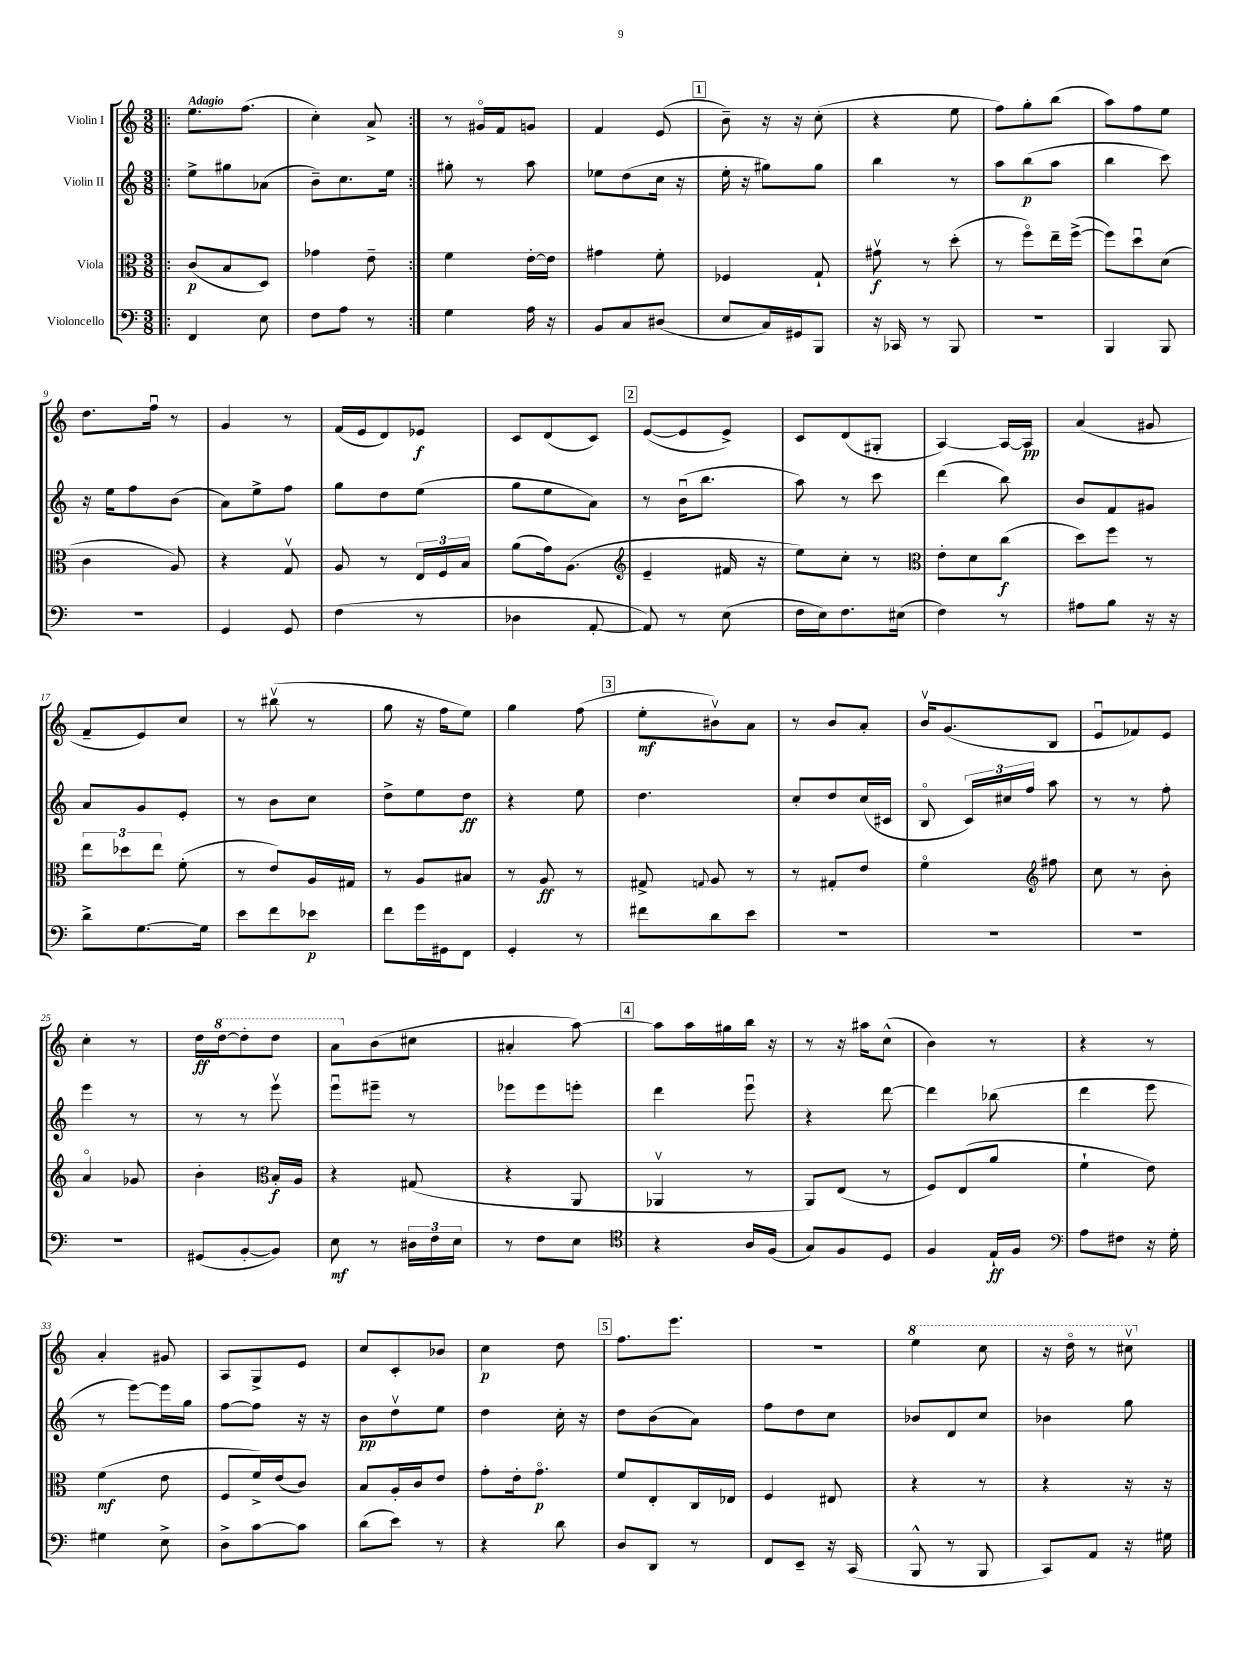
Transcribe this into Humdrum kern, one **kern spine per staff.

**kern	**dynam	**kern	**dynam	**kern	**dynam	**kern	**dynam
*part4	*part4	*part3	*part3	*part2	*part2	*part1	*part1
*staff4	*staff4	*staff3	*staff3	*staff2	*staff2	*staff1	*staff1
*I"Violoncello	*	*I"Viola	*	*I"Violin II	*	*I"Violin I	*
*clefF4	*	*clefC3	*	*clefG2	*	*clefG2	*
*k[]	*	*k[]	*	*k[]	*	*k[]	*
*M3/8	*	*M3/8	*	*M3/8	*	*M3/8	*
=1!|:	=1!|:	=1!|:	=1!|:	=1!|:	=1!|:	=1!|:	=1!|:
!	!	!	!	!	!	!LO:TX:a:B:t=Adagio	!
4FF/	.	(8c/L	p	8ee^\L	.	8.ee\L	.
.	.	8B/	.	8gg#X\	.	.	.
.	.	.	.	.	.	(8.ff\J	.
8E\	.	8D/J)	.	(8a-X\J	.	.	.
=2	=2	=2	=2	=2	=2	=2	=2
8F\L	.	4g-X\	.	8b~\L)	.	4cc'\)	.
8A\J	.	.	.	8.cc\	.	.	.
8r	.	8e~\	.	.	.	8a^/	.
.	.	.	.	16ee\Jk	.	.	.
=3:|!	=3:|!	=3:|!	=3:|!	=3:|!	=3:|!	=3:|!	=3:|!
4G\	.	4f\	.	8gg#X'\	.	8r	.
.	.	.	.	8r	.	16g#X/LL	.
.	.	.	.	.	.	16f/J	.
16A\	.	[16e'\LL	.	8aa\	.	8gn/J	.
16r	.	16e\JJ]	.	.	.	.	.
=4	=4	=4	=4	=4	=4	=4	=4
8BB/L	.	4g#X\	.	8ee-X\L	.	4f/	.
8C/	.	.	.	(8dd\	.	.	.
(8D#X/J	.	8f'\	.	16cc\Jk	.	(8e/	.
.	.	.	.	16r	.	.	.
!!LO:REH:place=s1:t=1
=5	=5	=5	=5	=5	=5	=5	=5
8E/L	.	4F-X/	.	16ee'\	.	8b~\)	.
.	.	.	.	16r	.	.	.
16C/L)	.	.	.	8gg#X\L)	.	16r	.
16GG#X/J	.	.	.	.	.	16r	.
8BBB/J	.	8G`/	.	8gg#\J	.	(8cc'\	.
=6	=6	=6	=6	=6	=6	=6	=6
16r	.	8g#Xv\	f	4bb\	.	4r	.
16CC-X/	.	.	.	.	.	.	.
8r	.	8r	.	.	.	.	.
8BBB/	.	(8dd'\	.	8r	.	8ee\	.
=7	=7	=7	=7	=7	=7	=7	=7
4.r	.	8r	.	8aa\L	.	8ff\L)	.
.	.	8ff\L)	.	(8bb\	p	8gg'\	.
.	.	16ee~\L	.	8aa\J	.	(8bb\J	.
.	.	([16ff^\JJ	.	.	.	.	.
=8	=8	=8	=8	=8	=8	=8	=8
4BBB/	.	8ff\L])	.	4bb\	.	8aa\L)	.
.	.	8ddu\	.	.	.	8ff\	.
8BBB/	.	(8d\J	.	8ccc\)	.	8ee\J	.
!!LO:LB:g=z
=9	=9	=9	=9	=9	=9	=9	=9
4.r	.	4c\	.	16r	.	8.dd\L	.
.	.	.	.	16ee\KL	.	.	.
.	.	.	.	8ff\	.	.	.
.	.	.	.	.	.	16ffu\Jk	.
.	.	8A/)	.	(8b\J	.	8r	.
=10	=10	=10	=10	=10	=10	=10	=10
4GG/	.	4r	.	8a\L)	.	4g/	.
.	.	.	.	8ee^\	.	.	.
8GG/	.	8Gv/	.	8ff\J	.	8r	.
=11	=11	=11	=11	=11	=11	=11	=11
(4F\	.	8A/	.	8gg\L	.	(16f/LL	.
.	.	.	.	.	.	16e/J	.
.	.	8r	.	8dd\	.	8d/)	.
8r	.	24E/LL	.	(8ee\J	.	8e-X/J	f
.	.	24F/	.	.	.	.	.
.	.	24B/JJ	.	.	.	.	.
=12	=12	=12	=12	=12	=12	=12	=12
4D-X\	.	(8a\L	.	8gg\L	.	8c/L	.
.	.	16g\k)	.	8ee\	.	(8d/	.
.	.	(8.A\J	.	.	.	.	.
[8AA'/	.	.	.	8a\J)	.	8c/J)	.
!!LO:REH:place=s1:t=2
=13	=13	=13	=13	=13	=13	=13	=13
*	*	*clefG2	*	*	*	*	*
8AA/])	.	4e~/	.	8r	.	([8e/L	.
8r	.	.	.	(16bu\KL	.	8e/]	.
.	.	.	.	8.bb\J	.	.	.
(8E\	.	16f#X/	.	.	.	8e^/J)	.
.	.	16r	.	.	.	.	.
=14	=14	=14	=14	=14	=14	=14	=14
16F\LL	.	8ee\L)	.	8aa\)	.	8c/L	.
16E\J)	.	.	.	.	.	.	.
8.F\	.	8cc'\J	.	8r	.	(8d/	.
.	.	8r	.	8ccc\	.	8G#X'/J	.
(16E#X\Jk	.	.	.	.	.	.	.
=15	=15	=15	=15	=15	=15	=15	=15
*	*	*clefC3	*	*	*	*	*
4F\)	.	8e'\L	.	(4ddd\	.	[4A/)	.
.	.	8d\	.	.	.	.	.
8r	.	(8cc\J	f	8bb\)	.	16A/LL_	.
.	.	.	.	.	.	16A/JJ]	pp
=16	=16	=16	=16	=16	=16	=16	=16
8A#X\L	.	8dd\L)	.	8b/L	.	(4a/	.
8B\J	.	8ff\J	.	8f/	.	.	.
16r	.	8r	.	8g#X/J	.	8g#X/	.
16r	.	.	.	.	.	.	.
!!LO:LB:g=z
=17	=17	=17	=17	=17	=17	=17	=17
8d^\L	.	12ee\L	.	8a/L	.	8f~/L	.
.	.	12dd-X\	.	.	.	.	.
[8.G\	.	.	.	8g/	.	8e/)	.
.	.	12ee\J	.	.	.	.	.
.	.	(8f'\	.	8e'/J	.	8cc/J	.
16G\Jk]	.	.	.	.	.	.	.
=18	=18	=18	=18	=18	=18	=18	=18
8e\L	.	8r	.	8r	.	8r	.
8f\	.	8e/L)	.	8b\L	.	(8bb#Xv\	.
8e-X\J	p	16A/L	.	8cc\J	.	8r	.
.	.	16G#X/JJ	.	.	.	.	.
=19	=19	=19	=19	=19	=19	=19	=19
8f\L	.	8r	.	8dd^\L	.	8gg\	.
16g\L	.	8A/L	.	8ee\	.	16r	.
16GG#X\J	.	.	.	.	.	16ff\KL	.
8FF\J	.	8B#X/J	.	8dd\J	ff	8ee\J)	.
=20	=20	=20	=20	=20	=20	=20	=20
4GG'/	.	8r	.	4r	.	4gg\	.
.	.	8A/	ff	.	.	.	.
8r	.	8r	.	8ee\	.	(8ff\	.
!!LO:REH:place=s1:t=3
=21	=21	=21	=21	=21	=21	=21	=21
8f#X\L	.	8G#X^/	.	4.dd\	.	8ee'\L	mf
.	.	8qqGn/	.	.	.	.	.
8d\	.	8A/	.	.	.	8b#Xv\)	.
8e\J	.	8r	.	.	.	8a\J	.
=22	=22	=22	=22	=22	=22	=22	=22
4.r	.	8r	.	8cc'/L	.	8r	.
.	.	8G#X'/L	.	8dd/	.	8b/L	.
.	.	8e/J	.	(16cc/L	.	8a'/J	.
.	.	.	.	16c#X/JJ	.	.	.
=23	=23	=23	=23	=23	=23	=23	=23
4.r	.	4f\	.	8B/	.	16bv/KL	.
.	.	.	.	.	.	(8.g/	.
.	.	.	.	24c/LL)	.	.	.
.	.	.	.	24cc#X/	.	.	.
.	.	.	.	24ff/JJ	.	.	.
*	*	*clefG2	*	*	*	*	*
.	.	8ff#X\	.	8aa\	.	8B/J	.
=24	=24	=24	=24	=24	=24	=24	=24
4.r	.	8cc\	.	8r	.	8eu/L	.
.	.	8r	.	8r	.	8f-X/)	.
.	.	8b'\	.	8ff'\	.	8e/J	.
!!LO:LB:g=z
=25	=25	=25	=25	=25	=25	=25	=25
4.r	.	4a/	.	4eee\	.	4cc'\	.
.	.	8g-X/	.	8r	.	8r	.
=26	=26	=26	=26	=26	=26	=26	=26
(8GG#X/L	.	4b'\	.	8r	.	16dd\LL	ff
*	*	*	*	*	*	*8va	*
.	.	.	.	.	.	[16ddd\J	.
[8BB'/	.	.	.	8r	.	8ddd'\]	.
*	*	*clefC3	*	*	*	*	*
8BB/J])	.	16B'/LL	f	8eeev\	.	8ddd\J	.
.	.	16A/JJ	.	.	.	.	.
=27	=27	=27	=27	=27	=27	=27	=27
8E\	mf	4r	.	8eeeu\L	.	8aa\L	.
*	*	*	*	*	*	*X8va	*
8r	.	.	.	8eee#X~\J	.	(8b\	.
24D#X\LL	.	(8G#X/	.	8r	.	8cc#X\J	.
24F\	.	.	.	.	.	.	.
24E\JJ	.	.	.	.	.	.	.
=28	=28	=28	=28	=28	=28	=28	=28
8r	.	4r	.	8eee-X\L	.	4a#X'/	.
8F\L	.	.	.	8eee-\	.	.	.
8E\J	.	8AA/	.	8eeen'\J	.	[8aa\)	.
!!LO:REH:place=s1:t=4
=29	=29	=29	=29	=29	=29	=29	=29
*clefC4	*	*	*	*	*	*	*
4r	.	4AA-Xv/	.	4ddd\	.	8aa\L]	.
.	.	.	.	.	.	16aa\L	.
.	.	.	.	.	.	16gg#X\	.
16A/LL	.	8r	.	8eeeu\	.	16bb\JJ	.
(16F/JJ	.	.	.	.	.	16r	.
=30	=30	=30	=30	=30	=30	=30	=30
8G/L)	.	8AA/L)	.	4r	.	8r	.
8F/	.	(8E/J	.	.	.	16r	.
.	.	.	.	.	.	16aa#X\KL	.
8D/J	.	8r	.	[8ddd\	.	(8cc^^\J	.
=31	=31	=31	=31	=31	=31	=31	=31
4F/	.	8F/L)	.	4ddd\]	.	4b\)	.
.	.	(8E/	.	.	.	.	.
16E`/LL	ff	8a/J	.	(8bb-X\	.	8r	.
16F/JJ	.	.	.	.	.	.	.
=32	=32	=32	=32	=32	=32	=32	=32
*clefF4	*	*	*	*	*	*	*
8A\L	.	4f`\	.	4ddd\	.	4r	.
8F#X\J	.	.	.	.	.	.	.
16r	.	8e\)	.	8eee\	.	8r	.
16G'\	.	.	.	.	.	.	.
!!LO:LB:g=z
=33	=33	=33	=33	=33	=33	=33	=33
4G#X\	.	(4f\	mf	8r	.	4a'/	.
.	.	.	.	[8eee\L)	.	.	.
8E^\	.	8e\	.	16eee\L]	.	8g#X/	.
.	.	.	.	16gg\JJ	.	.	.
=34	=34	=34	=34	=34	=34	=34	=34
8D^\L	.	8F/L	.	[8ff\L	.	8A/L	.
[8c\	.	16f^/L)	.	8ff\J]	.	8G^/	.
.	.	(16e/J	.	.	.	.	.
8c\J]	.	8c/J)	.	16r	.	8e/J	.
.	.	.	.	16r	.	.	.
=35	=35	=35	=35	=35	=35	=35	=35
(8d\L	.	8B/L	.	8b\L	pp	8cc/L	.
8e\J)	.	16A'/L	.	8ddv\	.	8c'/	.
.	.	16c/J	.	.	.	.	.
8r	.	8e/J	.	8ee\J	.	8b-X/J	.
=36	=36	=36	=36	=36	=36	=36	=36
4r	.	8g'\L	.	4dd\	.	4cc\	p
.	.	16e'\k	.	.	.	.	.
.	.	8.g\J	p	.	.	.	.
8d\	.	.	.	16cc'\	.	8dd\	.
.	.	.	.	16r	.	.	.
!!LO:REH:place=s1:t=5
=37	=37	=37	=37	=37	=37	=37	=37
8D/L	.	8f/L	.	8dd\L	.	8.ff\L	.
8DD/J	.	8E'/	.	(8b\	.	.	.
.	.	.	.	.	.	8.eee\J	.
8r	.	16C/L	.	8a\J)	.	.	.
.	.	16E-X/JJ	.	.	.	.	.
=38	=38	=38	=38	=38	=38	=38	=38
8FF/L	.	4F/	.	8ff\L	.	4.r	.
8EE~/J	.	.	.	8dd\	.	.	.
16r	.	8E#X/	.	8cc\J	.	.	.
(16CC/	.	.	.	.	.	.	.
=39	=39	=39	=39	=39	=39	=39	=39
*	*	*	*	*	*	*8va	*
8BBB^^/	.	4r	.	8b-X/L	.	4eee\	.
8r	.	.	.	8d/	.	.	.
8BBB/	.	8r	.	8cc/J	.	8ccc\	.
=40	=40	=40	=40	=40	=40	=40	=40
8CC/L)	.	4r	.	4b-X\	.	16r	.
.	.	.	.	.	.	16ddd\	.
8AA/J	.	.	.	.	.	8r	.
16r	.	16r	.	8gg\	.	8ccc#Xv\	.
16G#X\	.	16r	.	.	.	.	.
*	*	*	*	*	*	*X8va	*
==	==	==	==	==	==	==	==
*-	*-	*-	*-	*-	*-	*-	*-
